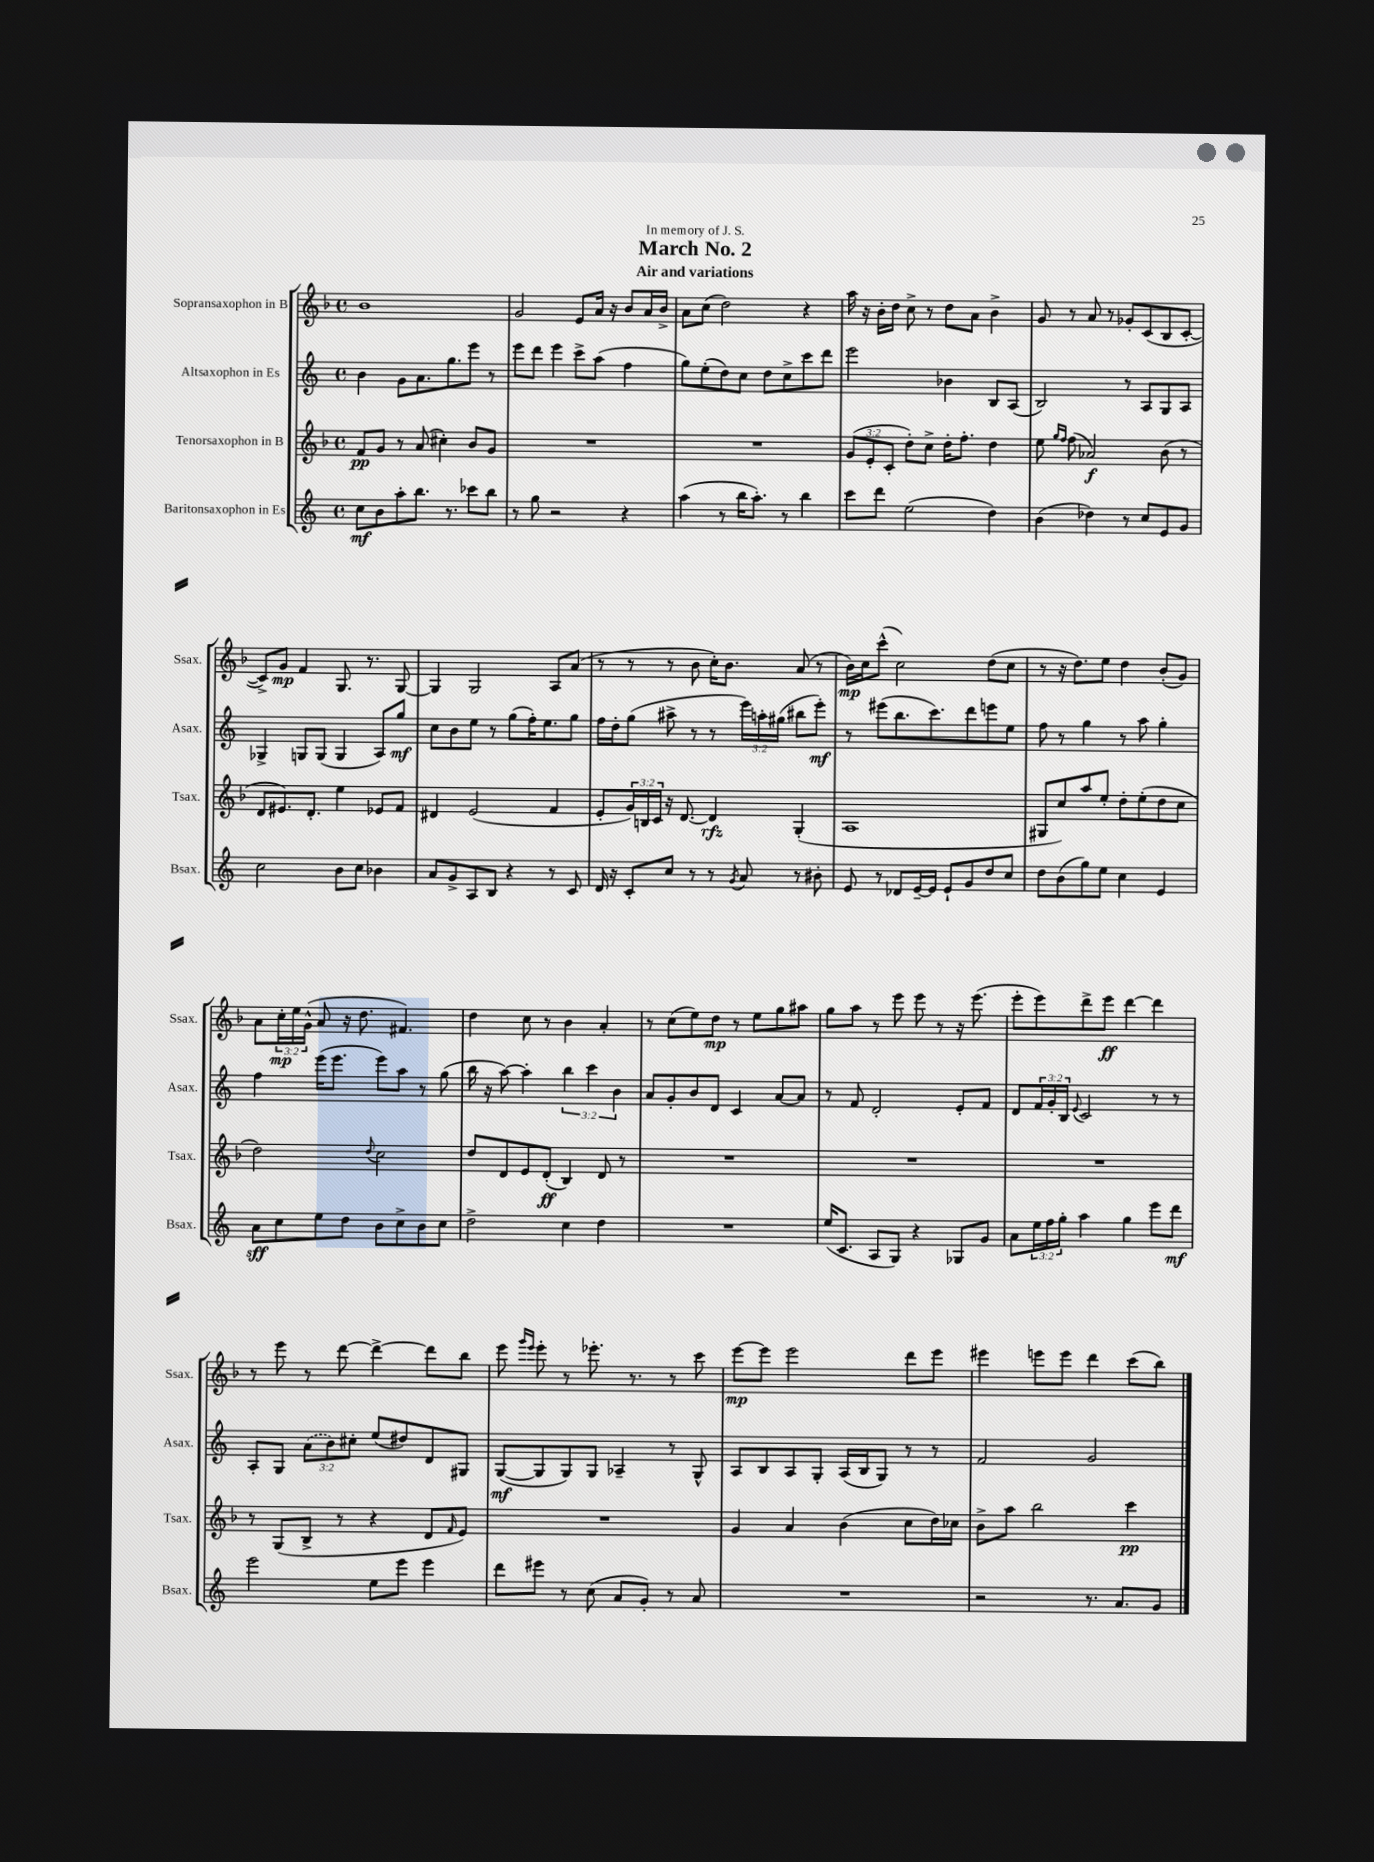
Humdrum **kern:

**kern	**kern	**kern	**kern
*staff4	*staff3	*staff2	*staff1
*clefG2	*clefG2	*clefG2	*clefG2
*k[]	*k[b-]	*k[]	*k[b-]
*M4/4	*M4/4	*M4/4	*M4/4
*met(c)	*met(c)	*met(c)	*met(c)
8cc	8f	4b	1b-
8b	8g	.	.
8aa'	8r	8g	.
8.bb	(8a	8.a	.
.	4cc#')	.	.
8.r	.	8.gg	.
8ccc-	8b-	8eee	.
8bb	8g	8r	.
=	=	=	=
8r	1r	8eee	2g
8gg	.	8ddd	.
2r	.	4eee	.
.	.	8ccc^	8e
.	.	(8aa	16a
.	.	.	16r
4r	.	4ff	8b-
.	.	.	16a
.	.	.	16b-^
=	=	=	=
(4aa	1r	8gg)	8a
.	.	(8ee'	(8cc
8r	.	8dd)	2dd)
16bb	.	8cc	.
8.aa')	.	.	.
.	.	8dd	.
8r	.	8cc^	.
4bb	.	8ccc	4r
.	.	8ddd	.
=	=	=	=
8ccc	(12g	2eee	16aa
.	.	.	16r
.	12e'	.	.
8ddd	.	.	16b-'
.	12c'	.	.
.	.	.	16dd
(2ee	8dd')	.	8cc^
.	8cc^	.	8r
.	16dd'	4b-	8dd
.	8.ff'	.	.
.	.	.	8a
4dd)	4dd	8B	4b-^
.	.	(8A	.
=	=	=	=
(4b	8ee	2B)	8g
.	16qqgg	.	.
.	16qqff	.	.
.	(8ff	.	8r
4dd-)	2a-)	.	8a
.	.	.	8r
8r	.	8r	8g-'
8cc	.	8A	(8c
8e	(8b-	8G	8B-
8g	8r	8A	[8c'
=	=	=	=
2cc	8d	4G-^	8c^])
.	8.e#)	.	8g
.	.	8G	4f
.	8.d'	.	.
.	.	(8G	.
8b	4ee	4G	8.G
8cc	.	.	.
.	.	.	8.r
4b-	8e-	8A)	.
.	8f	8gg	[8G
=	=	=	=
8a	4d#	8cc	4G]
8g^	.	8b	.
8A	(2e	8ee	2G
8B	.	8r	.
4r	.	(8gg	.
.	.	16ff')	.
.	.	8.ee	.
8r	4f	.	8A
8c	.	8gg	(8a
=	=	=	=
16d	8e'	16ff	8r
16r	.	16dd'	.
8c'	24g)	(8gg	8r
.	24B	.	.
.	24c	.	.
8cc	16r	8aa#^	8r
.	[8.d	.	.
8r	.	8r	8b-
8r	4d]	8r	16cc')
.	.	.	8.b-
8qg	.	.	.
8a	.	24eee)	.
.	.	24aa'	.
.	.	(24gg#	.
8r	(4G'	8bb#	(8a
8b#'	.	8eee')	8r
=	=	=	=
8e	1A	8r	16b-)
.	.	.	16cc
8r	.	(8eee#	(8ccc^^
8d-	.	8.bb	2cc)
[16e~	.	.	.
16e]	.	8.ccc)	.
8e`	.	.	.
8g	.	8ddd	.
8dd	.	8eee	(8dd
8cc	.	8ee	8cc
=	=	=	=
8dd	8G#	8ff	8r
(8b	8cc)	8r	16r
.	.	.	8.dd)
8gg)	8aa	4gg	.
8ee	8ee'	.	8ee
4cc	8dd'	8r	4dd
.	(8ee'	8aa	.
4e	8dd	4gg'	(8b-'
.	8cc	.	8g)
=	=	=	=
8a	2dd)	4ff	8a
8cc	.	.	24cc'
.	.	.	24ee
.	.	.	(24g^^
8ee	.	(16eee	8a
.	.	8.eee	.
8dd	.	.	16r
.	.	.	8.dd
.	8qqdd	.	.
8b	2cc	8eee)	.
8cc^	.	8aa	4.f#)
8b	.	8r	.
8cc	.	(8gg	.
=	=	=	=
2dd^	8dd	16bb	4dd
.	.	16r	.
.	8d	[8aa)	.
.	8e	4aa']	8cc
.	(8d'	.	8r
4cc	4B-)	6bb	4b-
.	.	6ccc	.
4dd	8d	.	4a'
.	.	6b	.
.	8r	.	.
=	=	=	=
1r	1r	8a	8r
.	.	8g'	(8cc
.	.	8b	8ee)
.	.	8d	8dd
.	.	4c	8r
.	.	.	8ee
.	.	[8a	8gg
.	.	8a]	8aa#
=	=	=	=
(16ee	1r	8r	8gg
8.c	.	.	.
.	.	8f	8aa
8A	.	2d'	8r
8G)	.	.	8eee
4r	.	.	8eee
.	.	.	8r
8G-	.	8e'	16r
.	.	.	(8.eee
8g	.	8f	.
=	=	=	=
8a	1r	8d	8eee'
24ee	.	24f	8eee)
24ff	.	24g'	.
24gg'	.	24B	.
.	.	8qqe	.
4aa	.	2c	8ddd^
.	.	.	8eee
4gg	.	.	[4ddd
8eee	.	8r	4ddd]
8ddd	.	8r	.
=	=	=	=
2eee	8r	8A'	8r
.	(8G	8G	8eee
.	8B-^	(12a	8r
.	.	12b)	.
.	8r	.	[8ddd
.	.	12cc#'	.
8ee	4r	(8ee	4ddd^_
8eee	.	8dd#)	.
4eee	8d	8d	8ddd]
.	16qqf	.	.
.	8e)	8G#	8bb-
=	=	=	=
8ddd	1r	([8G	8eee
.	.	.	16qqggg
.	.	.	16qqeee
8eee#	.	8G]	8eee'
8r	.	8G)	8r
(8cc	.	8G	8.eee-'
8a	.	4A-~	.
.	.	.	8.r
8g')	.	.	.
8r	.	8r	8r
8a	.	8G^^	8ccc
=	=	=	=
1r	4g	8A	[8eee
.	.	8B	8eee]
.	4a	8A	2eee
.	.	8G'	.
.	(4b-	(16A	.
.	.	16B	.
.	.	8G)	.
.	8cc	8r	8ddd
.	16dd)	8r	8eee
.	16cc-	.	.
=	=	=	=
2r	8b-^	2f	4eee#
.	8aa	.	.
.	2bb-	.	8eee
.	.	.	8eee
8.r	.	2g	4ddd
8.a	.	.	.
.	4ccc	.	(8ccc
8g	.	.	8bb-)
==	==	==	==
*-	*-	*-	*-
